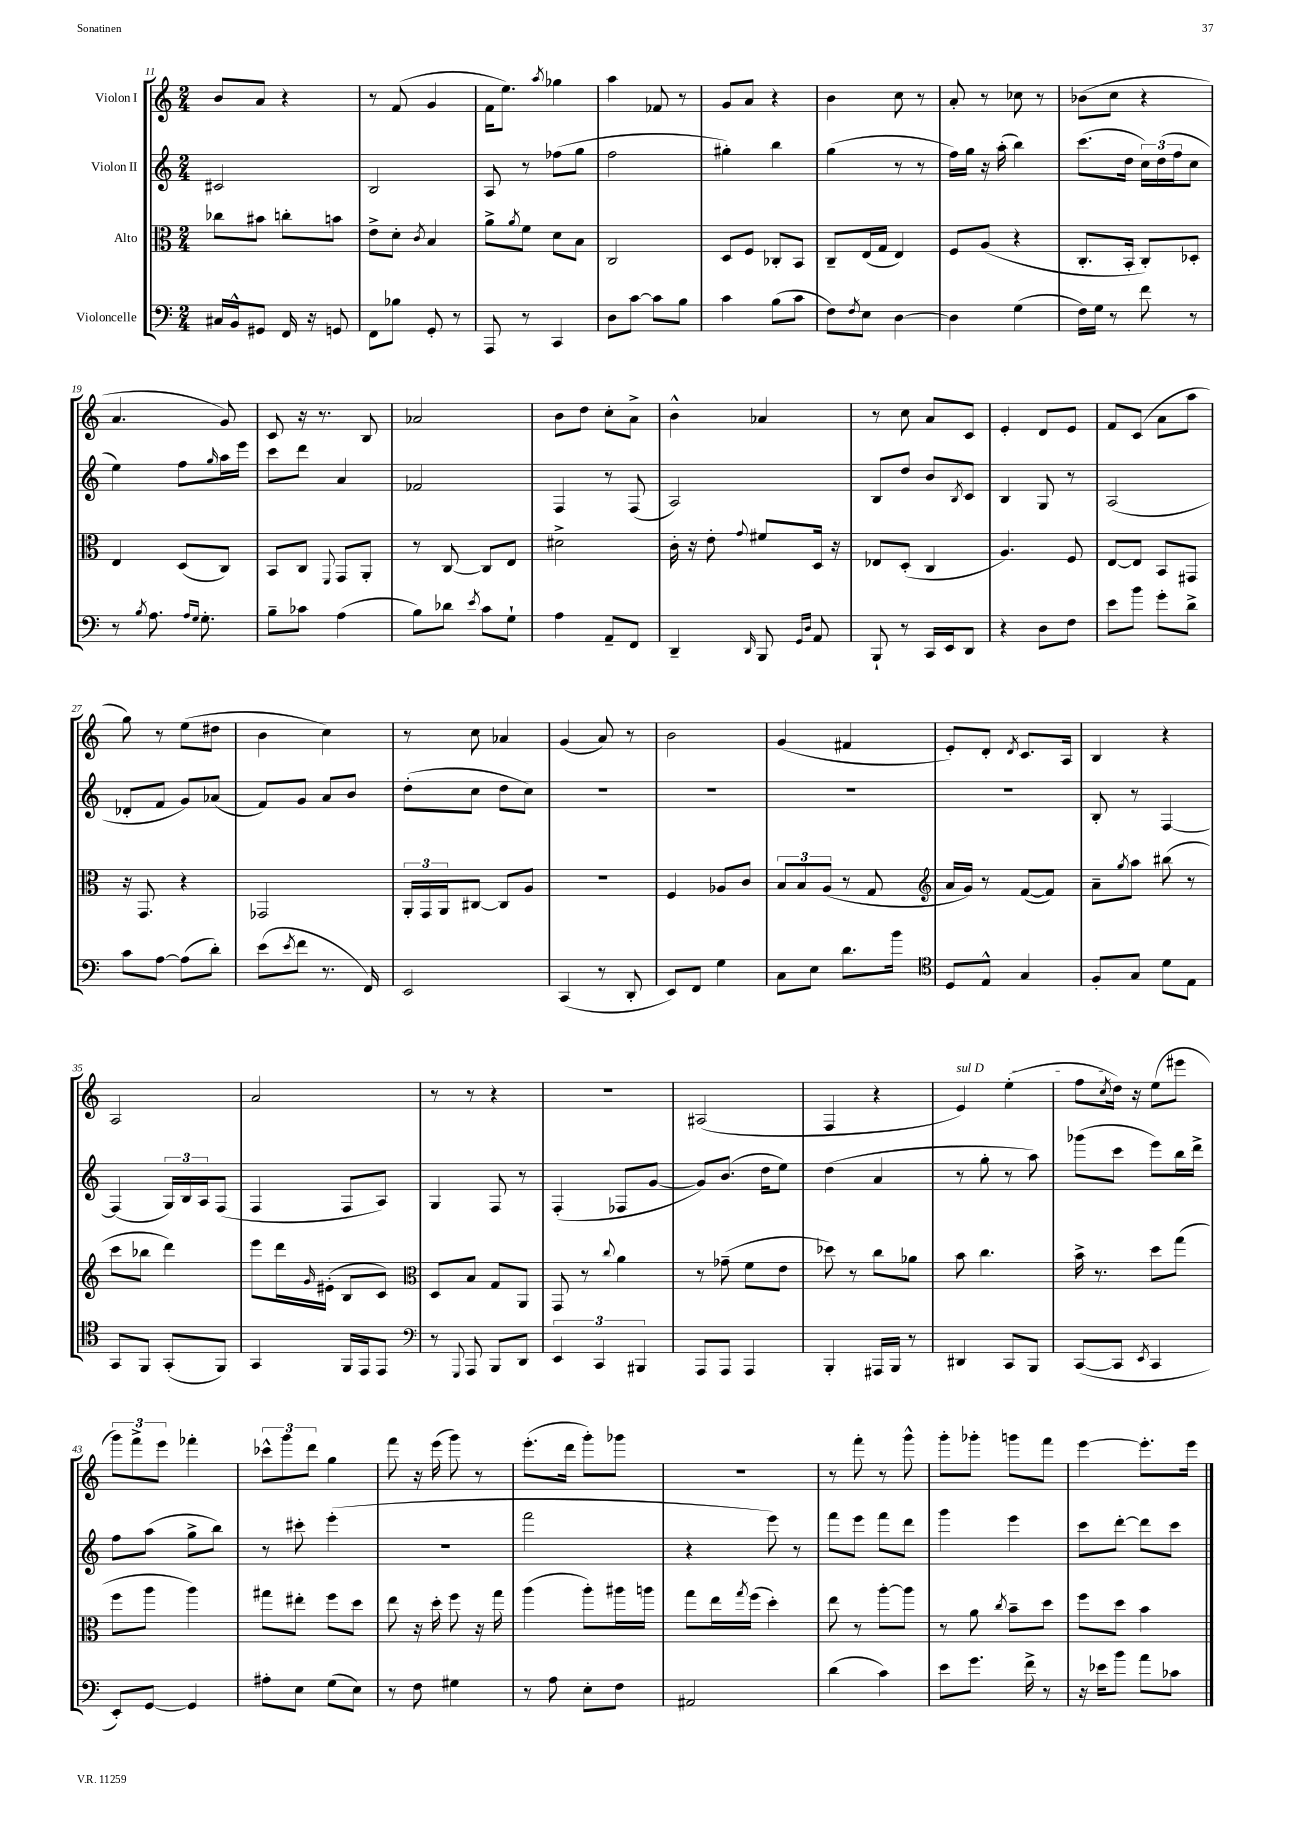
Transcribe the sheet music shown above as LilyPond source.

<<
\new StaffGroup <<
\new Staff = "s0" \with { instrumentName = "Violon I" } {
    \clef treble \key c \major \numericTimeSignature \time 2/4
    b'8 a'8 r4 |
    r8 f'8( g'4 |
    f'16 e''8.) \acciaccatura { a''8 } ges''4 |
    a''4 fes'8 r8 |
    g'8 a'8 r4 |
    b'4 c''8 r8 |
    a'8-. r8 ces''8 r8 |
    bes'8( c''8 r4 |
    a'4. g'8) |
    c'8 r16 r8. b8 |
    aes'2 |
    b'8 d''8 c''8-. a'8-> |
    b'4-^ aes'4 |
    r8 c''8 a'8 c'8 |
    e'4-. d'8 e'8 |
    f'8 c'8( a'8 a''8 |
    g''8) r8 e''8( dis''8 |
    b'4 c''4) |
    r8 c''8 aes'4 |
    g'4( a'8) r8 |
    b'2 |
    g'4( fis'4 |
    e'8-.) d'8-. \acciaccatura { d'8 } c'8. a16 |
    b4 r4 |
    a2 |
    a'2 |
    r8 r8 r4 |
    r2 |
    ais2( |
    f4 r4 |
    \once \override TextSpanner.bound-details.left.text = \markup { \italic "sul D" } e'4\startTextSpan) e''4-.( |
    f''8 \acciaccatura { c''8 } d''16\stopTextSpan) r16 e''8( eis'''8 |
    \tuplet 3/2 { g'''8) f'''8-> e'''8 } fes'''4-. |
    \tuplet 3/2 { ces'''8-^ g'''8 d'''8 } g''4 |
    f'''8 r16 e'''16( g'''8) r8 |
    e'''8.-.( d'''16 g'''8-.) ges'''8 |
    r2 |
    r8 f'''8-. r8 g'''8-^ |
    g'''8-. ges'''8-. g'''8 f'''8 |
    e'''4~ e'''8.-. e'''16 \bar "|." |
}
\new Staff = "s1" \with { instrumentName = "Violon II" } {
    \clef treble \key c \major \numericTimeSignature \time 2/4
    cis'2 |
    b2 |
    a8 r8 fes''8( g''8 |
    f''2 |
    gis''4-.) b''4 |
    g''4( r8 r8 |
    f''16) g''16 r16 a''16-.( b''4) |
    c'''8.( d''16 \tuplet 3/2 { c''16) d''16( f''16 } c''8 |
    e''4) f''8 \grace { g''16 } a''16 e'''16 |
    c'''8 d'''8 a'4 |
    fes'2 |
    f4 r8 f8( |
    a2) |
    b8 d''8 b'8 \acciaccatura { b8 } c'8 |
    b4 g8 r8 |
    a2( |
    des'8-. f'8 g'8) aes'8( |
    f'8) g'8 a'8 b'8 |
    d''8-.( c''8 d''8 c''8) |
    R2 |
    R2 |
    R2 |
    R2 |
    b8-. r8 f4~ |
    f4( \tuplet 3/2 { g16) b16 a16 } f8( |
    f4 f8 a8) |
    g4 f8 r8 |
    f4-.( fes8 g'8~ |
    g'8) b'8.( d''16 e''8) |
    d''4( a'4 |
    r8 g''8-. r8 a''8) |
    ges'''8( c'''8 e'''8) b''16 d'''16-> |
    f''8 a''8( g''8-> b''8) |
    r8 cis'''8-. e'''4-.( |
    R2 |
    f'''2 |
    r4 e'''8) r8 |
    f'''8 e'''8 f'''8 d'''8 |
    g'''4 e'''4 |
    c'''8 d'''8~-. d'''8 c'''8 \bar "|." |
}
\new Staff = "s2" \with { instrumentName = "Alto" } {
    \clef alto \key c \major \numericTimeSignature \time 2/4
    ces''8 bis'8 c''8-. b'8 |
    e'8-> d'8-. \acciaccatura { c'8 } b4 |
    a'8-> \acciaccatura { a'8 } f'8 d'8 b8 |
    c2 |
    d8 f8 ces8-. b,8 |
    c8-- e16( g16 e4) |
    f8 a8( r4 |
    c8.-. b,16-. c8-.) des8-. |
    e4 d8( c8) |
    b,8 c8 \appoggiatura { f,8 } g,8 a,8-. |
    r8 c8~ c8 e8 |
    dis'2-> |
    c'16-. r16 e'8-. \appoggiatura { g'8 } fis'8 d16 r16 |
    ees8 d8-.( c4 |
    a4.) f8 |
    e8~ e8 b,8 gis,8 |
    r16 g,8. r4 |
    ges,2 |
    \tuplet 3/2 { a,16-. g,16 a,16 } cis8~ cis8 a8 |
    r2 |
    f4 aes8 c'8 |
    \tuplet 3/2 { b8 b8 a8( } r8 g8 |
    \clef treble a'16 g'16) r8 f'8~( f'8) |
    a'8-- \acciaccatura { g''8 } a''8 bis''8( r8 |
    c'''8 bes''8 d'''4) |
    e'''8 d'''16 \grace { g'16 } eis'16-.( b8 c'8) |
    \clef alto d8 b8 g8 a,8 |
    g,8 r8 \appoggiatura { c''8 } a'4 |
    r8 ges'8--( f'8 e'8 |
    des''8) r8 c''8 aes'8 |
    b'8 c''4. |
    b'16-> r8. d''8 g''8( |
    f''8 a''8 a''4) |
    gis''8 eis''8-. f''8 d''8 |
    e''8 r16 d''16-. f''8 r16 g''16 |
    a''4( a''8-.) ais''16 a''16 |
    g''8 e''16 \acciaccatura { g''8 } f''16( d''4-.) |
    e''8 r8 a''8~-. a''8 |
    r8 a'8 \acciaccatura { c''8 } b'8-- d''8 |
    f''8 d''8 b'4 \bar "|." |
}
\new Staff = "s3" \with { instrumentName = "Violoncelle" } {
    \clef bass \key c \major \numericTimeSignature \time 2/4
    cis16 b,16-^ gis,8 f,16 r16 g,8 |
    f,8 bes8 g,8-. r8 |
    a,,8 r8 c,4 |
    d8 c'8~ c'8 b8 |
    c'4 b8( c'8 |
    f8) \acciaccatura { f8 } e8 d4~ |
    d4 g4( |
    f16) g16 r8 f'8 r8 |
    r8 \acciaccatura { b8 } a8. \grace { a16 g16 } g8.-. |
    b8-- ces'8 a4( |
    b8) des'8 \acciaccatura { e'8 } c'8 g8-! |
    a4 a,8-- f,8 |
    d,4-- \grace { d,16 } b,,8 \grace { g,16 d16 } a,8 |
    b,,8-! r8 c,16 e,16 d,8 |
    r4 d8 f8 |
    e'8 b'8 g'8-. d'8-> |
    c'8 a8~ a8( d'8-.) |
    e'8( \acciaccatura { e'8 } f'8 r8. f,16) |
    e,2 |
    c,4( r8 d,8-. |
    e,8) f,8 g4 |
    c8 e8 d'8. b'16 |
    \clef tenor d8 e8-^ g4 |
    f8-. g8 d'8 e8 |
    g,8 f,8 g,8-.( f,8) |
    g,4 f,16 e,16 e,8 |
    \clef bass r8 \appoggiatura { g,,8 } a,,8 b,,8 d,8 |
    \tuplet 3/2 { e,4 c,4 bis,,4 } |
    a,,8 a,,8 a,,4 |
    b,,4-. ais,,16 b,,16 r8 |
    dis,4 c,8 b,,8 |
    c,8~( c,8 \acciaccatura { e,8 } c,4 |
    e,8-.) g,8~ g,4 |
    ais8-. e8 g8( e8) |
    r8 f8 gis4 |
    r8 a8 e8-. f8 |
    ais,2 |
    d'4( c'4) |
    e'8 g'8. f'16-> r8 |
    r16 ees'16 b'8 a'8 ces'8 \bar "|." |
}
>>
>>
\layout { \context { \Score currentBarNumber = #11 } }
